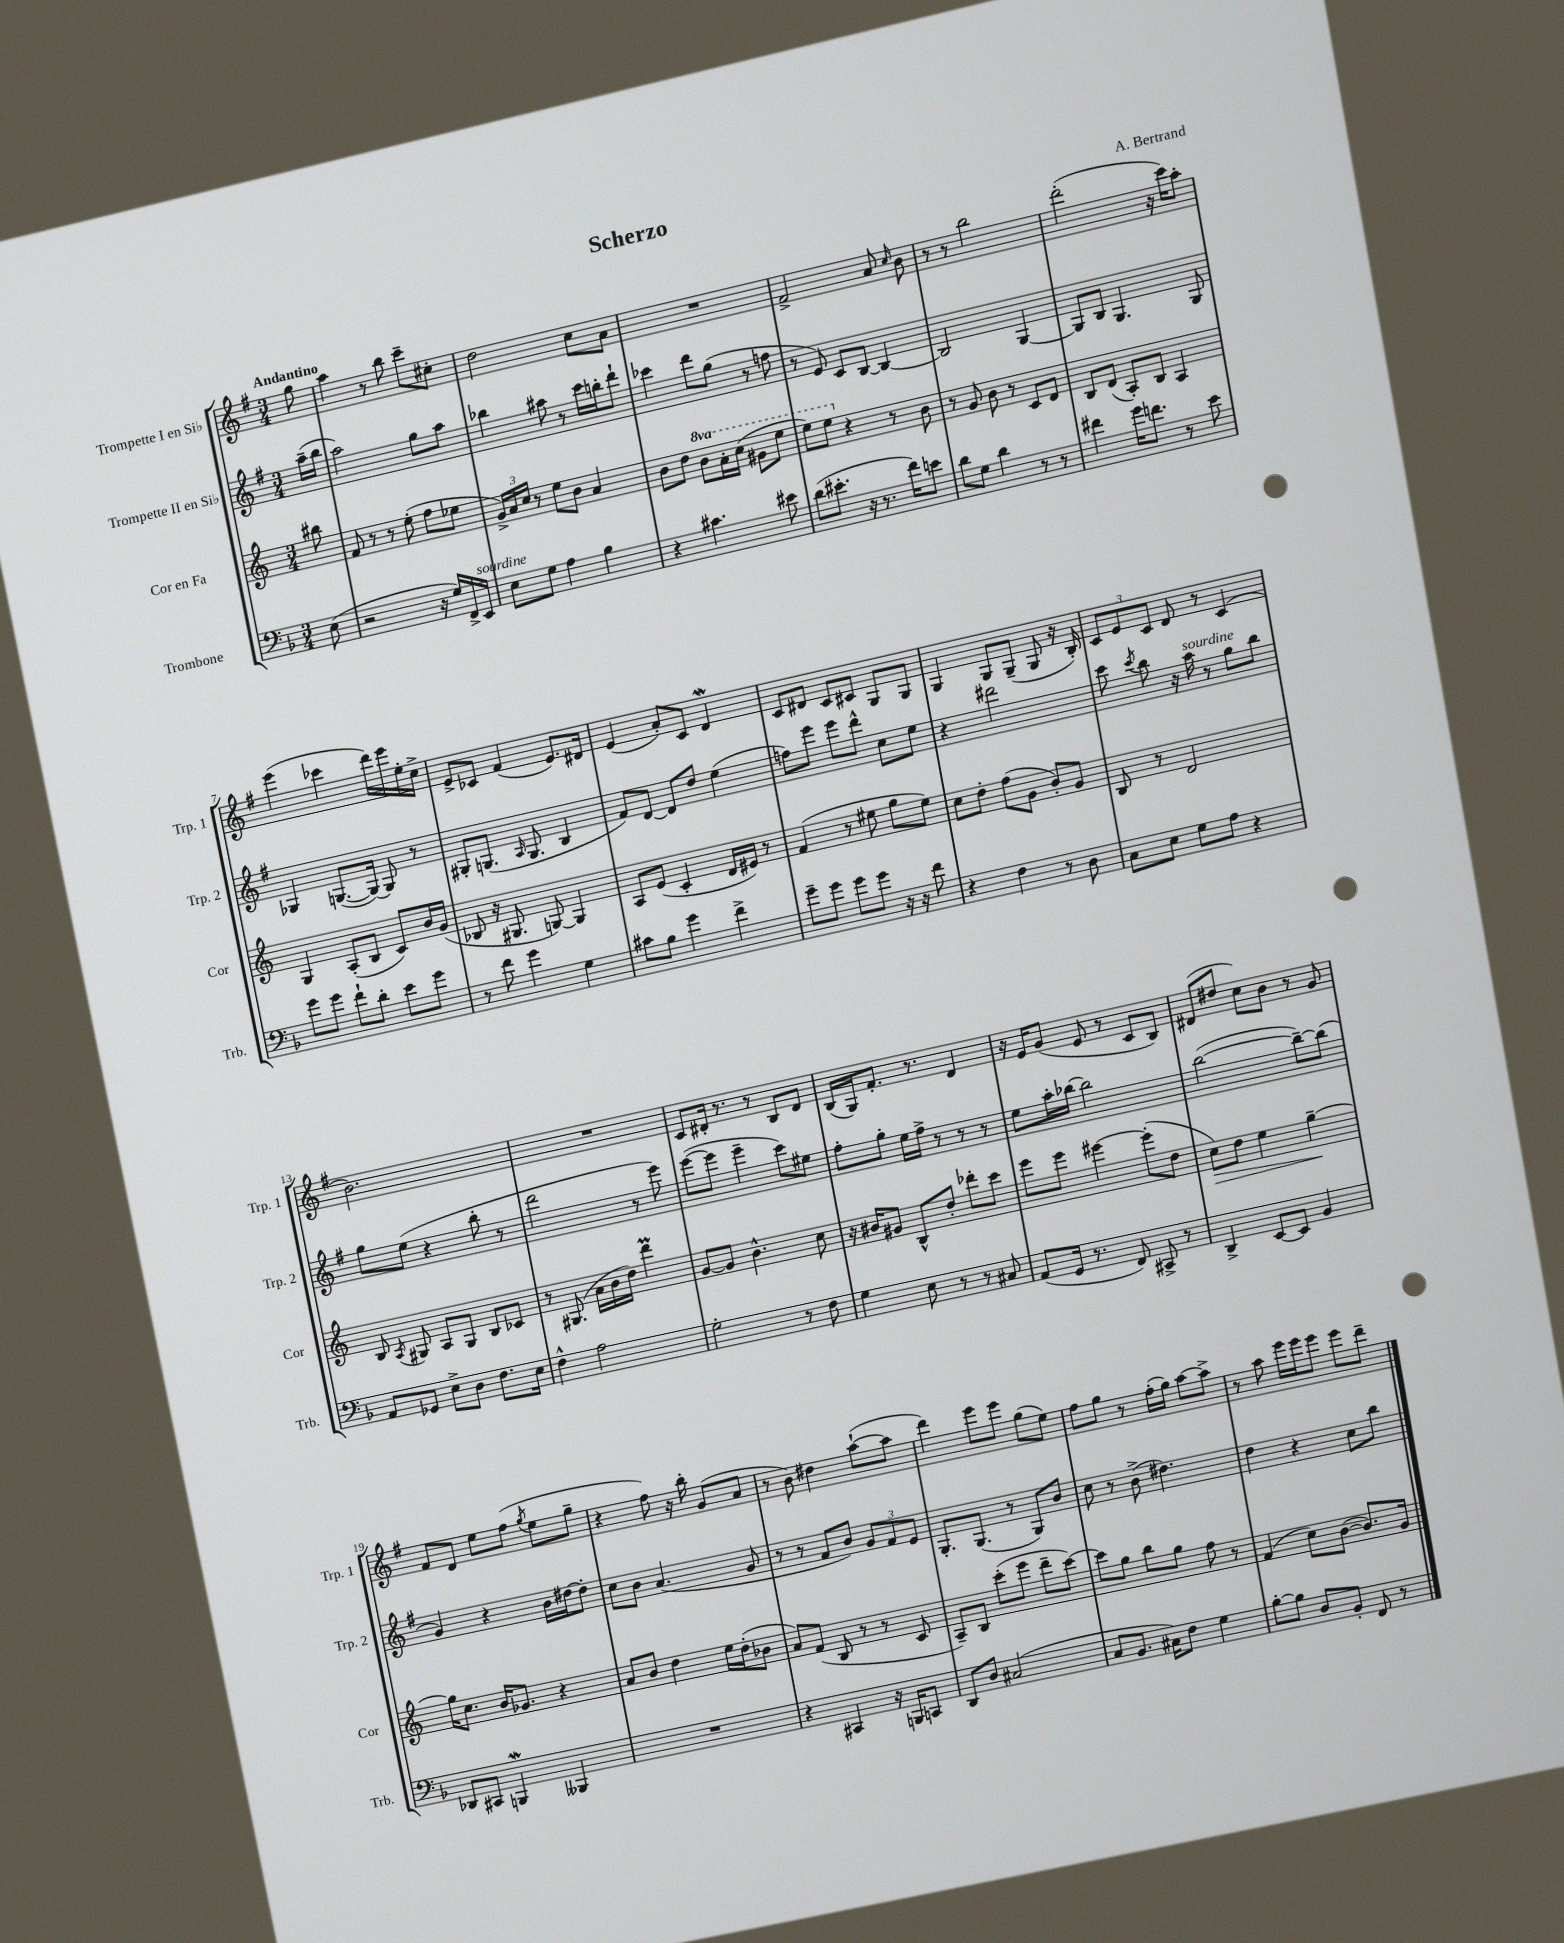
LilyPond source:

\header { title = "Scherzo" composer = "A. Bertrand" }
<<
\new StaffGroup <<
\new Staff = "s0" \with { instrumentName = "Trompette I en Sib" shortInstrumentName = "Trp. 1" } {
    \clef treble \key g \major \numericTimeSignature \time 3/4 \partial 8 \tempo "Andantino"
    \autoBeamOff g''8 |
    a''4 r8 b''8 c'''8[-- cis''8]-. |
    d''2 c''8[ a'8] |
    R2. |
    fis'2-> a'8 \grace { c''16 } b'8 |
    r8 r8 b''2 |
    d'''2-.( r16 c'''16[) a''8]-. |
    e'''4( ces'''4 d'''16[) e'''16 e''16-. c''16]-> |
    e'8[-> ces'8] fis'4( e'8.[) dis'16] |
    e'4( a'8[-.) c'8] d'4\mordent |
    c'8[ dis'8] c'8[ cis'8] g8[ g8] |
    g4 g8[ g8]--( g8 r16 b16-.) |
    \tuplet 3/2 { c'8[ e'8 c'8] } d'8 r8 c'4( |
    b'2.) |
    R2. |
    c'8[ dis'16]-. r8. r8 b8[ dis'8] |
    b16[( g16) fis'8.]-. r8. d'4 |
    r16 e'16[ g'8]( e'8 r8 c'8[ b8]) |
    dis'8[( dis''8] c''8[) b'8] r8 g'8 |
    fis'8[ d'8] e''8[ fis''8]( \acciaccatura { g''8 } e''8[ g''8]-- |
    r4 fis''8) r16 b''16-. g'8[( a'8] |
    r8 b'8) dis''4 a''8[~-!( a''8] |
    d'''4) e'''8[ e'''8] g''8[( e''8]) |
    fis''8[ g''8] r8 fis''16[-.( g''16]) a''8[~ a''8]-> |
    r8 a''8 e'''16[ e'''16 e'''8] e'''8[ d'''8]-- \bar "|." |
}
\new Staff = "s1" \with { instrumentName = "Trompette II en Sib" shortInstrumentName = "Trp. 2" } {
    \clef treble \key g \major \numericTimeSignature \time 3/4 \partial 8
    \autoBeamOff a''16[--( b''16] |
    a''2) g''8[ a''8] |
    bes''4 ais''8 r8 c'''16[ b''16-. d'''8]-! |
    ces'''4 d'''8[ g''8]( r8 f''8 |
    r8 e'8) c'8[ b8]~ b4~ |
    b2 g4~ |
    g8[ b8] g4. g8 |
    ges4 g8.[~( g16]~) g8 r8 |
    gis8[-. g8.]( \grace { a16 } g8. b4 |
    fis'8[) d'8]~ d'8[ d''8] e''4( |
    f''8[) e'''8] e'''8[ d'''8]-^ c''8[ e''8] |
    r4 dis'''2 |
    c'''8 \acciaccatura { c'''8 } b''8 r16 a''16^\markup { \italic "sourdine" } r8 g''8[ b''8] |
    g''8[ e''8]( r4 b''8-. r8 |
    d'''2 r8 e'''8) |
    e'''8[~( e'''8] e'''4-- c'''8[) eis''8] |
    fis''8[-. g''8]-. e''16[ fis''16]-> r8 r8 r8 |
    e''8[ a''16-. bes''16]~ bes''2 |
    b''2~( b''8[~--) b''8]( |
    g'4) r4 b'16[ dis''16~ dis''8]-. |
    c''8[ b'8] a'4.( g'8 |
    r8 r8 fis'8[ b'8]) \tuplet 3/2 { g'8[ fis'8 e'8] } |
    g8.[-. g8.]( r8 g8[) b'8] |
    c''8 r8 b'8->( dis''4.) |
    d''4 r4 c''8[ b''8] \bar "|." |
}
\new Staff = "s2" \with { instrumentName = "Cor en Fa" shortInstrumentName = "Cor" } {
    \clef treble \key c \major \numericTimeSignature \time 3/4 \set Staff.ottavationMarkups = #ottavation-simple-ordinals \partial 8
    \autoBeamOff bis''8 |
    f'8 r8 r8 e''8-.( f''8[ ees''8] |
    \tuplet 3/2 { g'16[->) a'16 c''16] } r8 e''8[ b'8] a'4 |
    b'8[ d''8] \ottava #1 b''8[ a''16-. c'''16]( gis''8[ e'''8] |
    e'''8[) e'''8] \ottava #0 r4 r8 b'8 |
    r8 g'8 b'8 r8 c'8[ d'8] |
    b8[ d'8]( a8[-.) b8] a4 |
    g4 a8[-.( b8] c'8[) b'16 g'16]( |
    bes8 r16 gis8. g8~) g4 |
    a8[ e'8]( c'4-. d'16[ eis'16]) r8 |
    f'4( r8 eis''8 g''8[ eis''8]) |
    c''8[ d''8]-. f''8[( g'8] b'8[-.) g'8] |
    b8 r8 d'2 |
    b8 \acciaccatura { a8 } gis8 a8[ gis8] b8[ ces'8] |
    r8 gis8.( a'16[ b'16 d''16]) d'''4\prall |
    g'8[~ g'8] b'4.-^ c''8 |
    r16 bis'16[ gis'8] b8[-^ d''8]-. des'''8[-. c'''8] |
    e'''8[ e'''8] eis'''4~ eis'''8[-.( d''8] |
    c''8[\>) d''8] e''4 g''4~--\! |
    g''16[ c''8.] b'16[ ges'8.] r4 |
    a'8[ b'8] d''4 e''16[ d''16-.( bes'8] |
    a'8[) f'8]( b8 r8 r8 c'8 |
    a8[--) b8] c'''8[-.( e'''8] d'''8[-- c'''8]~) |
    c'''8[ g''8] b''8[ g''8] f''8 r8 |
    f'4( c''8[) b'8]~( b'8.[) g'16] \bar "|." |
}
\new Staff = "s3" \with { instrumentName = "Trombone" shortInstrumentName = "Trb." } {
    \clef bass \key f \major \numericTimeSignature \time 3/4 \partial 8
    \autoBeamOff e8( |
    r2 r16 g16[) f,16-> e,16]^\markup { \italic "sourdine" } |
    e8[ g8] a4 bes4 |
    r4 cis'4. eis'8 |
    d'8[( eis'8.]-. r16 r8. f'16[) e'8] |
    d'8[ g8] d'4 r8 r8 |
    fis'4 g'16[ f'8.] r8 e'8 |
    g'8[ g'8] f'8[-! d'8]-. e'8[ g'8] |
    r8 f'8 g'4 g4 |
    cis'8[ bes8] g'4 f'4-> |
    g'8[-- g'8] g'8[ g'8] r16 r16 f'8 |
    r4 f4 r8 d8 |
    c8[ e8] g8[ a8] r4 |
    a,8[ ges,8] e8[-> d8] f8.[ e16] |
    f4-^ a2 |
    g2-. r8 f8 |
    g4 e8 r8 r8 cis8 |
    a,8[( g,16] r8. f,8) cis,8-> r8 |
    d,4-> e,8[~ e,8] bes,4 |
    des,8[ cis,8] b,,4\mordent beses,,4 |
    R2. |
    r4 cis,4 r16 b,,16[ c,8] |
    d,8[ d8] cis2( |
    c8[ bes,8.] cis16[) f8] g4 |
    bes8[~-. bes8] d8[ bes,8]-. f,8 r8 \bar "|." |
}
>>
>>
